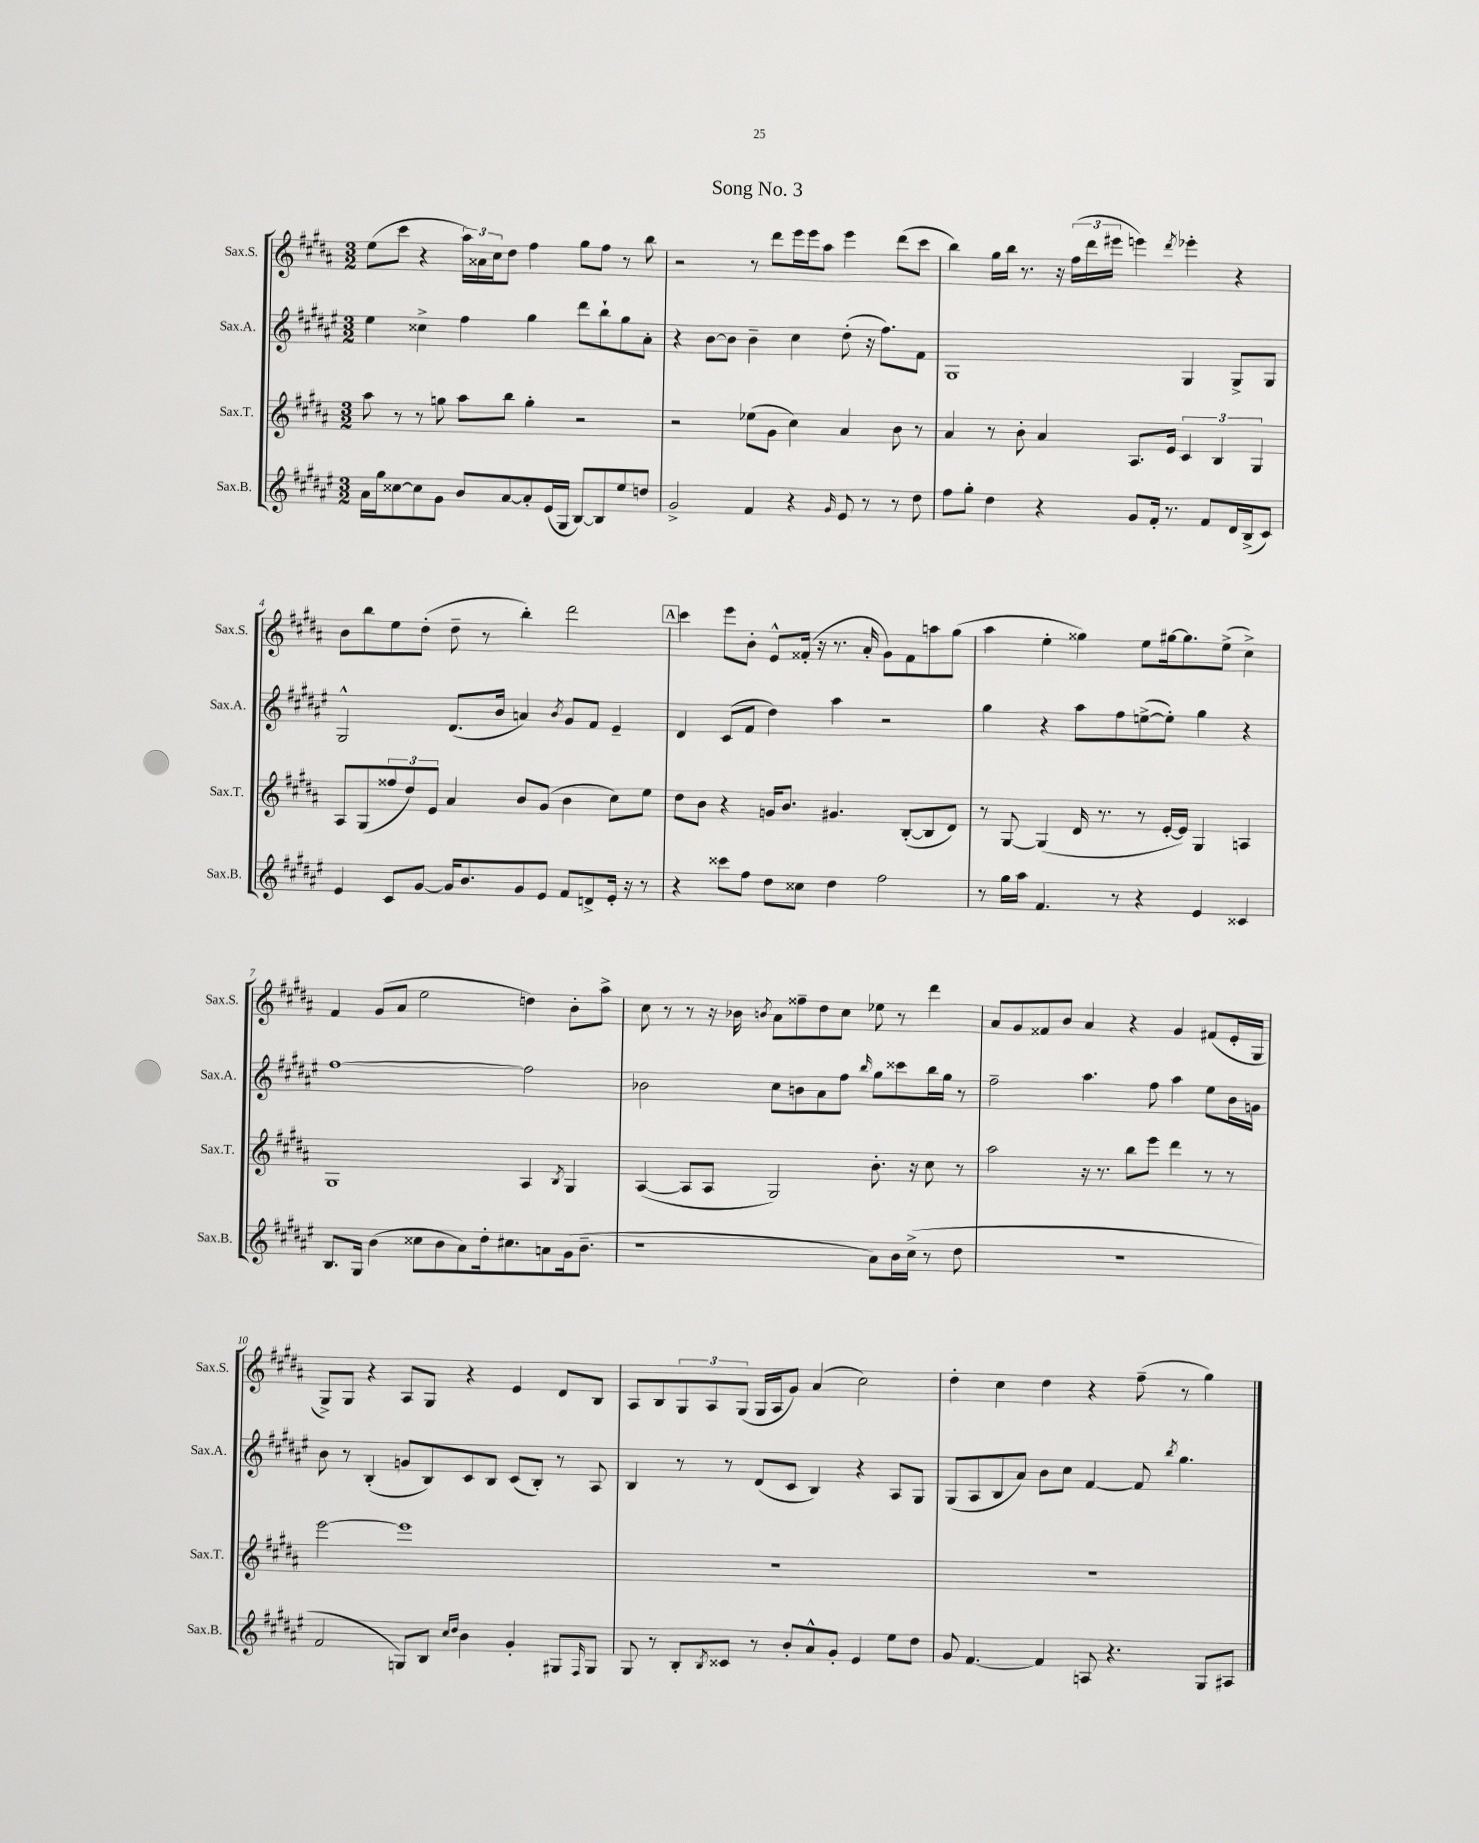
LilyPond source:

\header { title = "Song No. 3" }
<<
\new StaffGroup <<
\new Staff = "s0" \with { instrumentName = "Sax.S." shortInstrumentName = "Sax.S." } {
    \clef treble \key b \major \numericTimeSignature \time 3/2
    e''8( cis'''8 r4 \tuplet 3/2 { ais''16) aisis'16 cis''16 } dis''8 fis''4 gis''8 fis''8 r8 b''8 |
    r2 r8 dis'''8 e'''16 e'''16 ais''8 e'''4 dis'''8( cis'''8 |
    b''4) gis''16 b''16 r8. r16 \tuplet 3/2 { fis''16( dis'''16 eis'''16 } e'''4) \acciaccatura { dis'''8 } ees'''4-. r4 |
    b'8 b''8 e''8 dis''8-.( dis''8-- r8 b''4-.) dis'''2 |
    \mark \markup { \box "A" } cis'''4 e'''8 b'8-. e'8-^ fisis'16-.( r16 r8. ais'16-. gis'8) fisis'8 a''8 gis''8( |
    ais''4 e''4-. gisis''4) e''8 gis''16~ gis''8. e''8->( cis''4->) |
    fis'4 gis'8( ais'8 e''2 d''4) b'8-. ais''8-> |
    cis''8 r8 r8 r16 bes'16 \acciaccatura { b'8 } ais'8 fisis''8-- dis''8 cis''8 ees''8 r8 dis'''4 |
    ais'8 gis'8 fisis'8 b'8 ais'4 r4 gis'4 fis'8( e'16-. gis16 |
    gis8->) gis8 r4 ais8 gis8 r4 e'4 dis'8 b8 |
    ais8 b8 \tuplet 3/2 { gis8 ais8 gis8( } gis16 ais16 gis'8) ais'4( cis''2) |
    dis''4-. cis''4 dis''4 r4 fis''8--( r8 gis''4) \bar "|." |
}
\new Staff = "s1" \with { instrumentName = "Sax.A." shortInstrumentName = "Sax.A." } {
    \clef treble \key fis \major \numericTimeSignature \time 3/2
    eis''4 cisis''4-> fis''4 gis''4 dis'''8 b''8-! gis''8 ais'8-. |
    r4 b'8~ b'8 b'4-- cis''4 dis''8-.( r16 fis''8.) fis'8 |
    gis1 gis4 gis8-> gis8 |
    gis2-^ dis'8.( b'16 a'4) \acciaccatura { b'8 } gis'8 fis'8 eis'4-- |
    \mark \markup { \box "A" } dis'4 cis'8( fis'8 dis''4) ais''4 r2 |
    gis''4 r4 ais''8 fis''8 e''8~->( e''8-.) gis''4 r4 |
    fis''1~ fis''2 |
    bes'2 cis''8 b'8 ais'8 fis''8 \grace { b''16 } gis''8 cisis'''8 b''16 gis''16 r8 |
    fis''2-- ais''4. fis''8 ais''4 eis''8 b'16 g'16 |
    b'8 r8 b4-.( g'8 b8) cis'8 b8 cis'8( b8-.) r8 ais8 |
    b4 r8 r8 dis'8( cis'8 b4) r4 ais8 gis8 |
    gis8( ais8 b8 ais'8) b'8 cis''8 fis'4~ fis'8 \acciaccatura { b''8 } gis''4. \bar "|." |
}
\new Staff = "s2" \with { instrumentName = "Sax.T." shortInstrumentName = "Sax.T." } {
    \clef treble \key b \major \numericTimeSignature \time 3/2
    ais''8 r8 r8 g''8 ais''8 b''8 g''4-. r2 |
    r2 ees''8( gis'8 cis''4) ais'4 b'8 r8 |
    ais'4 r8 b'8-. ais'4 ais8. e'16 \tuplet 3/2 { cis'4 b4 gis4 } |
    ais8 gis8( \tuplet 3/2 { fisis''8 dis''8) e'8 } ais'4 b'8 gis'8( b'4 cis''8) e''8 |
    \mark \markup { \box "A" } dis''8 b'8 r4 g'16 b'8. gis'4. b8~-.( b8 dis'8) |
    r8 gis8~ gis4( dis'16 r8. r8 e'16~-. e'16) gis4 a4 |
    gis1 ais4 \acciaccatura { b8 } gis4 |
    ais4~( ais8 ais8 gis2) b'8.-. r16 cis''8 r8 |
    ais''2 r16 r8. b''8 e'''8 dis'''4 r8 r8 |
    e'''2~ e'''1 |
    R1. |
    R1. \bar "|." |
}
\new Staff = "s3" \with { instrumentName = "Sax.B." shortInstrumentName = "Sax.B." } {
    \clef treble \key fis \major \numericTimeSignature \time 3/2
    ais'16 gis''16 cisis''8~ cisis''8 gis'8 b'8 ais'8~ ais'8-. eis'16( gis16 b8~) b8 eis''8 d''8 |
    gis'2-> fis'4 r4 \grace { gis'16 } eis'8 r8 r8 dis''8 |
    fis''8 gis''8-. dis''4 r4 gis'8 fis'16-. r8. fis'8 dis'16 b16->( cis'8) |
    eis'4 cis'8 gis'8~ gis'16 b'8. gis'8 eis'8 fis'8 d'8-> eis'16-. r16 r8 |
    \mark \markup { \box "A" } r4 cisis'''8 fis''8 dis''8 cisis''8 dis''4 fis''2 |
    r8 gis''16 ais''16 fis'4. r8 r4 eis'4 cisis'4 |
    b8. gis16 b'4( cisis''8 b'8 ais'8) dis''16-. cis''8. a'8 gis'16( b'8.-- |
    r1 ais'8) b'16 cis''16->( r8 dis''8 |
    R1. |
    fis'2 g8) b8 \grace { cis''16 dis''16 } b'4 gis'4-. gis8 \grace { fis16 } gis8 |
    gis8 r8 b8-. \acciaccatura { b8 } cisis'8 r8 b'8-. ais'8-^ gis'8-. eis'4 eis''8 dis''8 |
    gis'8 fis'4.~ fis'4 a8 r4. gis8 ais8 \bar "|." |
}
>>
>>
